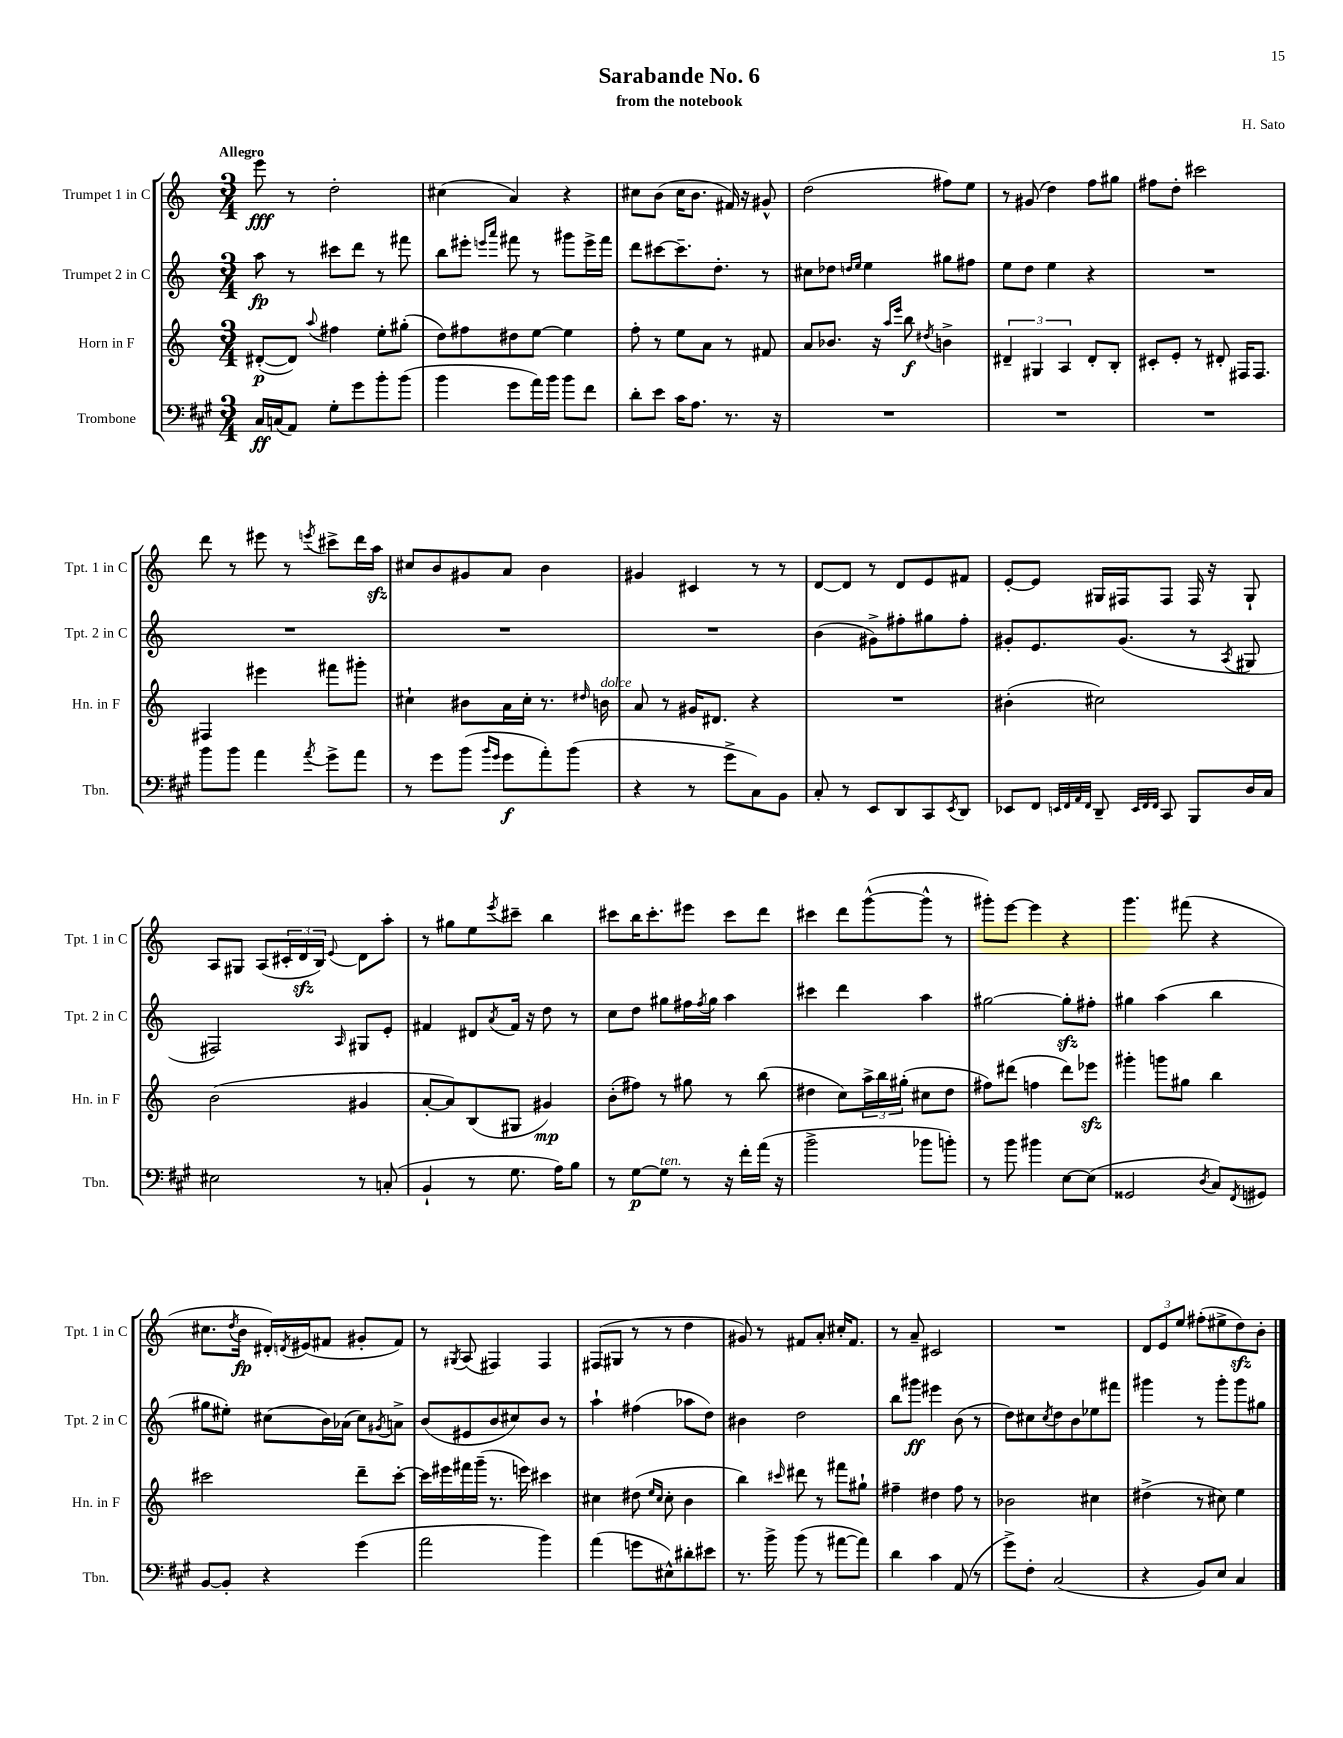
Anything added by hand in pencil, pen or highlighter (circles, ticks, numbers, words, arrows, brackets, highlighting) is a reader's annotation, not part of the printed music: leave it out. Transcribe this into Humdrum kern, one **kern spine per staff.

**kern	**kern	**kern	**kern
*staff4	*staff3	*staff2	*staff1
*clefF4	*clefG2	*clefG2	*clefG2
*k[f#c#g#]	*k[]	*k[]	*k[]
*M3/4	*M3/4	*M3/4	*M3/4
16C#	([8d#'	8aa	8eee
(16C	.	.	.
8AA)	8d#])	8r	8r
.	8qqaa	.	.
8G#'	4ff#	8ccc#	2dd'
8g#	.	8ddd	.
8b'	8ee'	8r	.
(8b	(8gg#'	8fff#	.
=	=	=	=
4b	8dd)	8bb	(4cc#
.	8ff#	8eee#'	.
.	.	16qqeee	.
.	.	16qqaaa	.
8g#	8dd#	8fff#	4a)
16a)	[8ee	8r	.
16b	.	.	.
8b	4ee]	8ggg#	4r
8f#	.	16eee^	.
.	.	16fff#	.
=	=	=	=
8d'	8ff'	8ddd	8cc#
8e	8r	[8ccc#	(8b
16c#	8ee	8.ccc#~]	16cc#
8.A	.	.	8.b
.	8a	.	.
.	.	8.dd'	.
8.r	8r	.	16f#)
.	.	.	16r
.	8f#	8r	8g#^^
16r	.	.	.
=	=	=	=
2.r	8a	8cc#	(2dd
.	8.b-	8dd-	.
.	.	16qqdd	.
.	.	16qqee	.
.	.	4ee	.
.	16r	.	.
.	16qqaa	.	.
.	16qqeee	.	.
.	8bb	.	.
.	8qdd#	.	.
.	4b^	8gg#	8ff#)
.	.	8ff#	8ee
=	=	=	=
2.r	6d#~	8ee	8r
.	.	8dd	(8g#
.	6G#	.	.
.	.	4ee	4dd)
.	6A	.	.
.	8d#'	4r	8ff
.	8B'	.	8gg#
=	=	=	=
2.r	8c#'	2.r	8ff#
.	8e'	.	8dd'
.	8r	.	2ccc#
.	8d#'	.	.
.	16F#	.	.
.	8.F#	.	.
=	=	=	=
8b	4F#	2.r	8ddd
8b	.	.	8r
4a	4eee#	.	8eee#
.	.	.	8r
8qa	.	.	8qeee
8g#^	8fff#	.	8ccc#^
8a	8ggg#'	.	16ddd
.	.	.	16aa
=	=	=	=
8r	4cc#`	2.r	8cc#
8g#	.	.	8b
(8b	8b#	.	8g#
16qqb	.	.	.
16qqg#	.	.	.
8g#	16a	.	8a
.	16cc#'	.	.
8a')	8.r	.	4b
(8b	.	.	.
.	16qqdd#	.	.
.	16b	.	.
=	=	=	=
4r	8a	2.r	4g#
.	8r	.	.
8r	16g#	.	4c#
.	8.d#	.	.
8g#^	.	.	.
8C#)	4r	.	8r
8BB	.	.	8r
=	=	=	=
8C#'	2.r	(4b	[8d
8r	.	.	8d]
8EE	.	8g#^)	8r
8DD	.	8ff#'	8d
8CC#	.	8gg#	8e
8qEE	.	.	.
8DD	.	8ff#'	8f#
=	=	=	=
8EE-	(4b#'	8g#'	[8e'
8FF#	.	8.e	8e]
32qqEE	.	.	.
32qqFF#	.	.	.
32qqAA	.	.	.
32qqFF#	.	.	.
8DD~	2cc#)	.	16G#
.	.	(8.g#	16F#
32qqEE	.	.	.
32qqFF#	.	.	.
32qqFF#	.	.	.
8CC#	.	.	8F#
8BBB	.	8r	16F#
.	.	.	16r
.	.	8qA	.
16D	.	8G#	8G#`
16C#	.	.	.
=	=	=	=
2E#	(2b	2F#)	8A
.	.	.	8G#
.	.	.	(8A
.	.	.	24c#'
.	.	.	24d
.	.	.	24B)
.	.	16qqA	8qqe
8r	4g#	8G#	8d
(8C'	.	8e'	8aa'
=	=	=	=
4BB`	[8a'	4f#	8r
.	8a])	.	8gg#
8r	(8B	8d#	8ee
.	.	8qa	8qeee
8.G#	8G#	16f#	8ccc#~
.	.	16r	.
.	4g#)	8dd	4bb
16A)	.	.	.
8B	.	8r	.
=	=	=	=
8r	(8b'	8cc	8ccc#
[8G#	8ff#)	8dd	16bb
.	.	.	8.ccc#'
8G#]	8r	8gg#	.
8r	8gg#	16ff#	8eee#
.	.	8qff#	.
.	.	16gg#	.
16r	8r	4aa	8ccc#
16f#'	.	.	.
(16a	(8bb	.	8ddd
16r	.	.	.
=	=	=	=
2b^	4dd#	4ccc#	4ccc#
.	8cc)	4ddd	8ddd
.	24aa^	.	([8ggg^^
.	24bb	.	.
.	(24gg#'	.	.
8b-	8cc#	4aa	8ggg^^]
8b')	8dd#	.	8r
=	=	=	=
8r	8ff#)	[2gg#	8ggg#')
8b	(8ddd#	.	[8eee
4b#	4ff	.	4eee]
[8E	8ddd#)	8gg#']	4r
(8E]	8eee-	8ff#'	.
=	=	=	=
2GG##	4ggg#'	4gg#	4.ggg
.	8ggg	(4aa	.
.	8gg#	.	(8fff#
8qD	.	.	.
8C#)	4bb	4bb	4r
8qFF#	.	.	.
8GG#	.	.	.
=	=	=	=
[8BB	2ccc#	8gg#	8.cc#
8BB']	.	8ee#')	.
.	.	.	8qdd
.	.	.	16b
4r	.	(8cc#	16d#')
.	.	.	8qd
.	.	.	(16e#
.	.	16b)	8f#
.	.	(16a-	.
(4g#	8ddd~	8cc#)	8g#'
.	.	8qg#	.
.	[8ccc#'	8a^	8f#)
=	=	=	=
2a	16ccc#]	(8b	8r
.	16eee#	.	.
.	.	.	8qG#
.	16fff#	8e#	(8A
.	(16ggg~	.	.
.	8.r	8b	4F#)
.	.	8cc#)	.
.	16eee)	.	.
4b)	4ccc#	8b	4F#
.	.	8r	.
=	=	=	=
(4a	4cc#	4aa`	(8F#
.	.	.	8G#
8g	(8dd#	(4ff#	8r
.	16qqee	.	.
.	16qqcc#	.	.
8E#^^)	8cc#'	.	8r
8d#'	4b	8aa-	4dd
8e#	.	8dd)	.
=	=	=	=
8.r	4bb)	4b#	8g#)
.	.	.	8r
16b^	.	.	.
.	16qqccc#	.	.
(8b	8ddd#	2dd	8f#
8r	8r	.	8a'
[8a#	8fff#	.	16cc#'
.	.	.	8.f#
8a#])	8gg#`	.	.
=	=	=	=
4d	4ff#~	8bb	8r
.	.	8ggg#	8a~
4c#	4dd#	4eee#	2c#
(8AA	8ff#	(8b	.
8r	8r	8r	.
=	=	=	=
8g#^)	2b-	8dd)	2.r
8F#'	.	8cc#	.
.	.	8qcc#	.
(2C#	.	8dd	.
.	.	8b	.
.	4cc#	8ee-	.
.	.	8fff#	.
=	=	=	=
4r	(4dd#^	4ggg#	12d
.	.	.	12e
.	.	.	12ee
8BB)	8r	8r	(8ff#'
8E	8cc#)	8ggg#'	8ee#^
4C#	4ee	8ggg#	8dd)
.	.	8gg#	8b'
==	==	==	==
*-	*-	*-	*-
